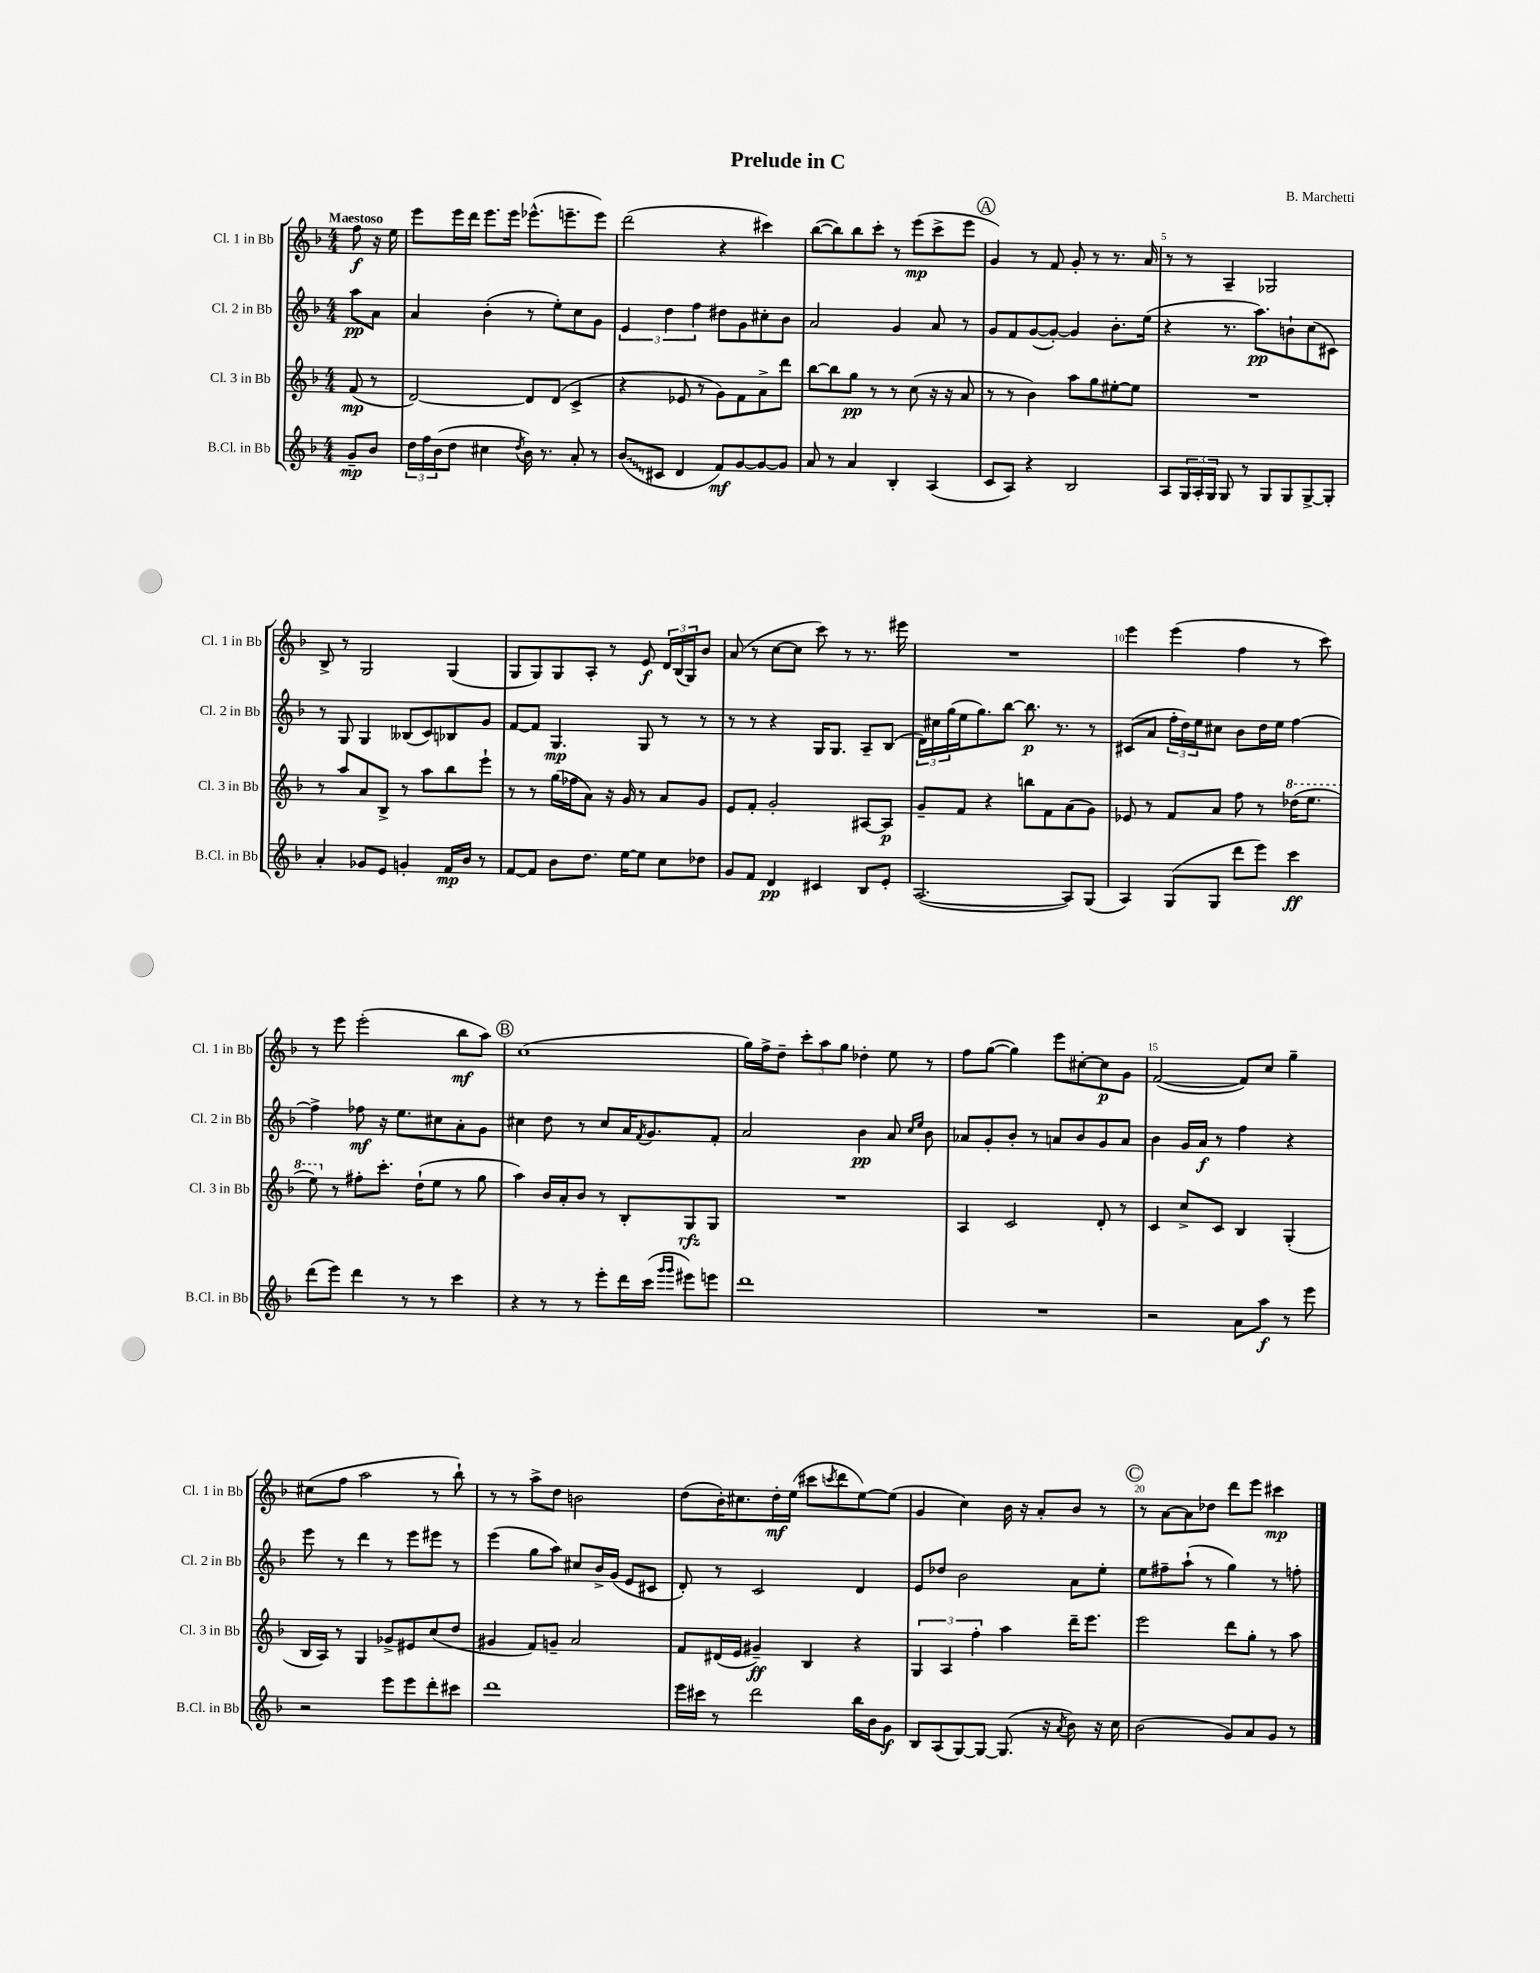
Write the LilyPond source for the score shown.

\header { title = "Prelude in C" composer = "B. Marchetti" }
<<
\new StaffGroup <<
\new Staff = "s0" \with { instrumentName = "Cl. 1 in Bb" shortInstrumentName = "Cl. 1 in Bb" } {
    \clef treble \key f \major \numericTimeSignature \time 4/4 \partial 4 \tempo "Maestoso"
    f''8\f r16 e''16 |
    e'''8 e'''16 d'''16 e'''8. e'''16 ees'''8.-^( e'''8.-- e'''8) |
    d'''2( r4 cis'''4) |
    bes''8~( bes''8) bes''8 c'''8-. r8 e'''8\mp( c'''8-> e'''8 |
    \mark \markup { \circle "A" } g'4) r8 f'8 g'8-. r8 r8. a'16 |
    r8 r8 a4-- ges2 |
    bes8-> r8 g2 g4( |
    g8 g8) g8 a8-. r8 e'8\f \tuplet 3/2 { d'16 bes16( g16) } bes'8 |
    a'8( r8 c''8~ c''8 c'''8) r8 r8. eis'''16 |
    R1 |
    e'''4 e'''4( f''4 r8 c'''8) |
    r8 e'''8 e'''2-.( bes''8\mf a''8) |
    \mark \markup { \circle "B" } c''1( |
    g''16) f''16-> d''8-- \tuplet 3/2 { c'''8-. a''8 g''8 } des''4-. e''8 r8 |
    f''8 g''8~( g''4) e'''8 cis''8~-. cis''8\p g'8 |
    f'2~( f'8) c''8 g''4-- |
    cis''8( f''8 a''2 r8 bes''8-!) |
    r8 r8 a''8-> d''8 b'2 |
    d''8( bes'16-.) cis''8. d''16-.\mf e''16( cis'''8 \acciaccatura { c'''8 } d'''8 e''8~) e''8( |
    g'4 c''4) bes'16 r16 a'8-. bes'8 r8 |
    \mark \markup { \circle "C" } r8 a'8~ a'8 des''8 d'''8 e'''8 cis'''4\mp \bar "|." |
}
\new Staff = "s1" \with { instrumentName = "Cl. 2 in Bb" shortInstrumentName = "Cl. 2 in Bb" } {
    \clef treble \key f \major \numericTimeSignature \time 4/4 \partial 4
    a''8\pp a'8 |
    a'4 bes'4-.( r8 e''8-.) c''8 g'8 |
    \tuplet 3/2 { e'4 d''4 f''4 } dis''8 g'8 cis''8-. bes'8 |
    a'2 g'4 a'8 r8 |
    \mark \markup { \circle "A" } g'8 f'8 g'8~( g'8~-.) g'4 bes'8.-. e''16( |
    r4 r8. a''8.\pp) b'8-! c''8( cis'8) |
    r8 g8 g4 beses8( c'8) bes8 g'8 |
    f'8~ f'8 g4.\mp g8 r8 r8 |
    r8 r8 r4 g16 g8. a8-- bes8( |
    \tuplet 3/2 { d'16) cis''16 g''16( } e''16 g''8.) bes''8~ bes''8.\p r8. r8 |
    cis'8( a'8 \tuplet 3/2 { f''16-. d''16) e''16 } cis''8 bes'8 d''16 e''16 f''4~ |
    f''4-> fes''8\mf r16 e''8. cis''8 a'8-. g'8 |
    \mark \markup { \circle "B" } cis''4 d''8 r8 cis''8 a'16 \acciaccatura { f'8 } g'8. f'8-. |
    a'2 bes'4\pp a'8 \grace { c''16 e''16 } bes'8 |
    aes'8 g'8-. bes'8-. r8 a'8 bes'8 g'8 a'8 |
    bes'4 g'16 a'16\f r8 f''4 r4 |
    e'''8 r8 d'''4 r8 e'''8 eis'''8 r8 |
    e'''4( g''8 a''8) cis''8 bes'16-> g'16( e'8 cis'8 |
    d'8-.) r8 c'2 d'4 |
    e'8 des''8 bes'2 a'8 e''8-. |
    \mark \markup { \circle "C" } e''8 fis''8-- a''8-!( r8 g''4) r8 f''8-. \bar "|." |
}
\new Staff = "s2" \with { instrumentName = "Cl. 3 in Bb" shortInstrumentName = "Cl. 3 in Bb" } {
    \clef treble \key f \major \numericTimeSignature \time 4/4 \partial 4
    f'8\mp( r8 |
    d'2~) d'8 d'8( c'4-> |
    r4 ees'8 r8 g'8) f'8 a'8-> d'''8 |
    bes''8~ bes''8 g''8\pp r8 r8 c''8( r16 r16 a'8 |
    \mark \markup { \circle "A" } r8 r8 bes'4) a''8 g''8 eis''8~-. eis''8 |
    R1 |
    r8 a''8 a'8 bes8-> r8 a''8 bes''8 e'''8-! |
    r8 r8 g''16( fes''16 a'8) r16 g'16 r8 a'8 g'8 |
    e'8 f'8-. g'2-. ais8~ ais8\p |
    g'8-- f'8 r4 b''8 f'8 a'8( g'8) |
    ees'8 r8 f'8 a'8 f''8 r8 \ottava #1 des'''16( e'''8. |
    e'''8) \ottava #0 r8 fis''8-. c'''8.-. d''16-!( e''8 r8 g''8 |
    \mark \markup { \circle "B" } a''4) bes'16 a'16-. bes'8 r8 bes8-. g8\rfz g8 |
    R1 |
    a4 c'2 d'8-. r8 |
    c'4 c''8-> c'8 bes4 g4-.( |
    bes16 a16) r8 g4 ges'8-> eis'8 c''8( d''8 |
    gis'4 f'8) g'8-- a'2 |
    f'8 dis'16( e'16 gis'4--\ff) bes4 r4 |
    \tuplet 3/2 { g4 a4 f''4-. } a''4 d'''16-- e'''8. |
    \mark \markup { \circle "C" } e'''2 d'''8 g''8-. r8 a''8 \bar "|." |
}
\new Staff = "s3" \with { instrumentName = "B.Cl. in Bb" shortInstrumentName = "B.Cl. in Bb" } {
    \clef treble \key f \major \numericTimeSignature \time 4/4 \partial 4
    g'8--\mp bes'8 |
    \tuplet 3/2 { d''16 f''16 bes'16( } d''8 cis''4 \acciaccatura { d''8 } bes'16) r8. a'8-. r8 |
    \once \override Glissando.style = #'zigzag bes'8\glissando( cis'8 d'4 f'8\mf) g'8~ g'8~ g'8 |
    a'8 r8 a'4 bes4-. a4( |
    \mark \markup { \circle "A" } c'8 a8) r4 bes2 |
    a8 \tuplet 3/2 { g16 a16-. g16 } g8 r8 g8 g8 g8~-> g8-. |
    a'4-. ges'8 e'8 g'4-. f'16\mp bes'16 r8 |
    f'8~ f'8 bes'8 d''8. e''16~ e''8 c''8 des''8 |
    g'8 f'8 d'4\pp cis'4 bes8 e'8-. |
    a2.~( a8) g8( |
    a4) g8( g8 d'''8 e'''8) c'''4\ff |
    d'''8( e'''8) d'''4 r8 r8 c'''4 |
    \mark \markup { \circle "B" } r4 r8 r8 e'''8-. d'''16 c'''16( \grace { g'''16 g'''16 } eis'''8) e'''8 |
    d'''1 |
    R1 |
    r2 a'8 a''8\f r8 e'''8 |
    r2 e'''8 e'''8 d'''8-. cis'''8 |
    d'''1 |
    e'''16 cis'''16 r8 d'''2 bes''16 bes'16 g'8\f |
    bes8 a8( g8~) g8~ g8.( r16 \acciaccatura { a'8 } bes'8) r16 c''16 |
    \mark \markup { \circle "C" } bes'2( g'8) a'8 g'8 r8 \bar "|." |
}
>>
>>
\layout { \context { \Score \override BarNumber.break-visibility = ##(#f #t #t) barNumberVisibility = #(every-nth-bar-number-visible 5) } }
